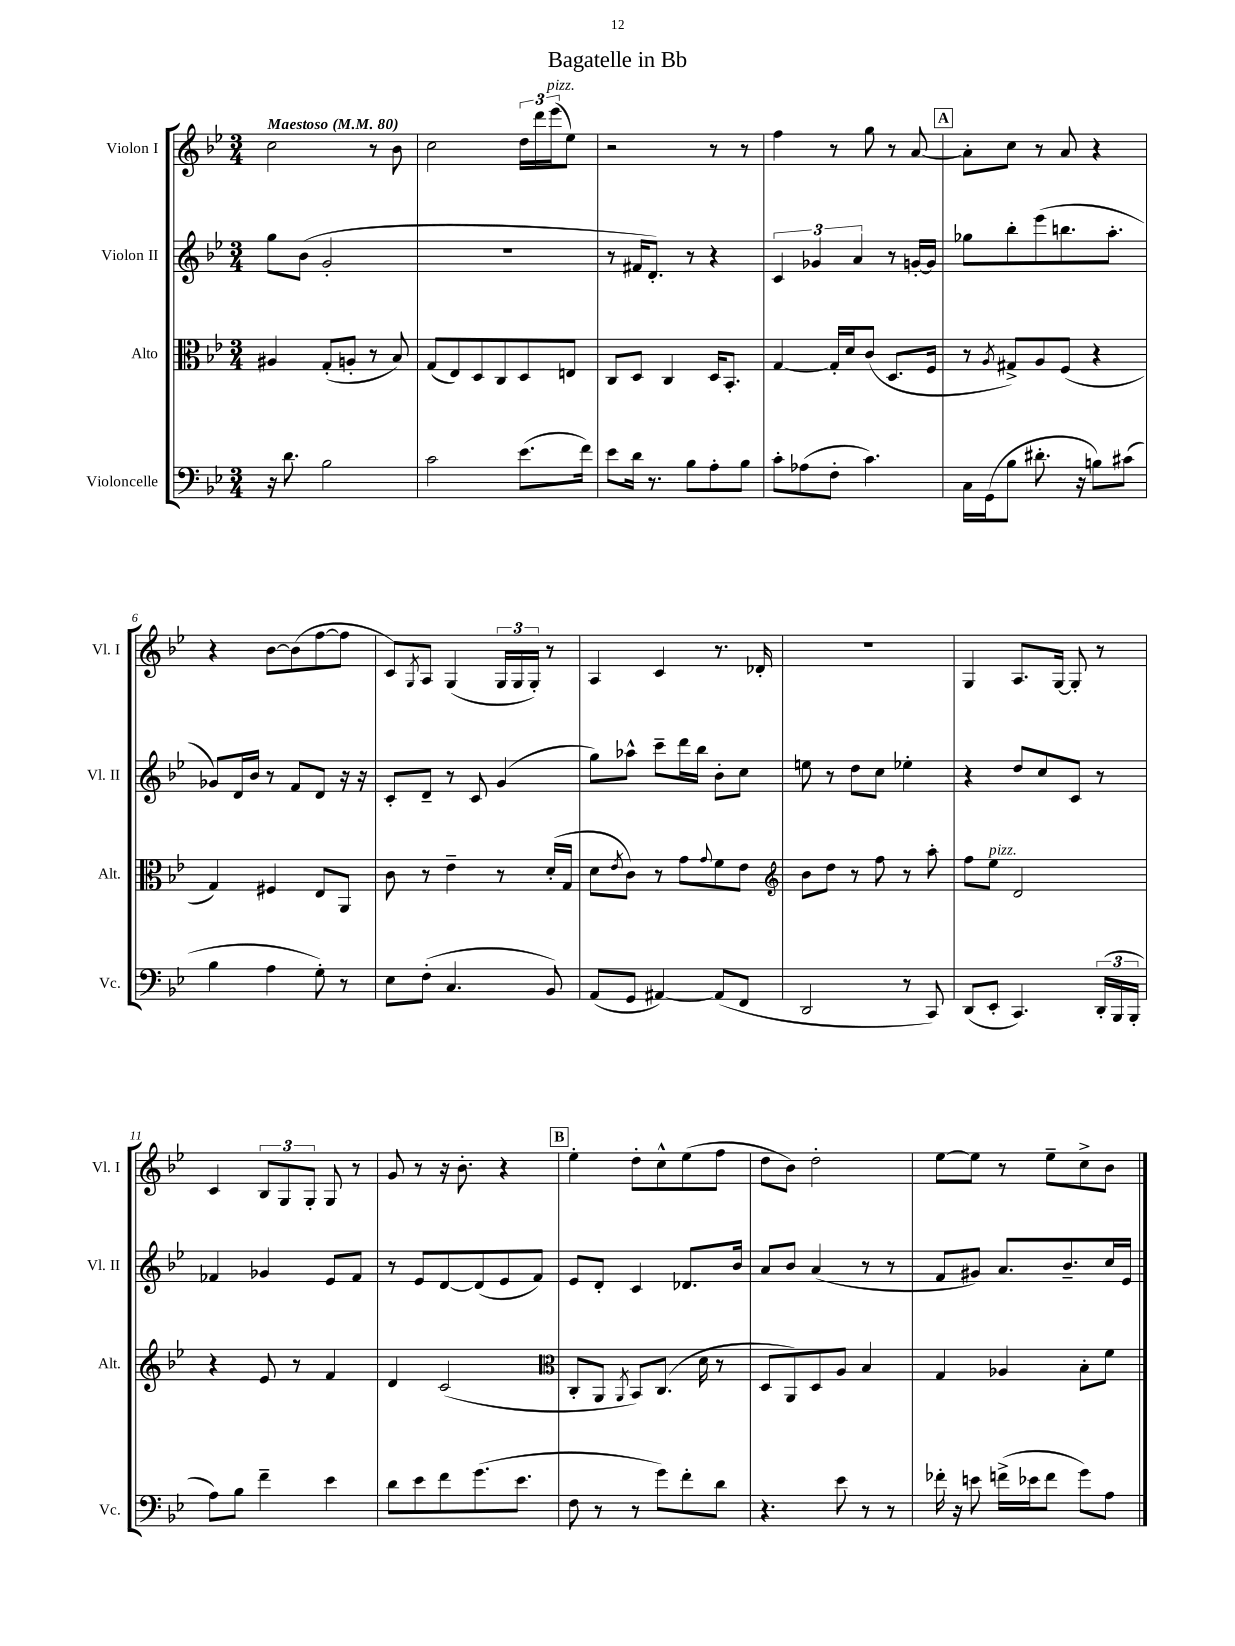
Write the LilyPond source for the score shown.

\header { title = "Bagatelle in Bb" }
<<
\new StaffGroup <<
\new Staff = "s0" \with { instrumentName = "Violon I" shortInstrumentName = "Vl. I" } {
    \clef treble \key bes \major \numericTimeSignature \time 3/4 \tempo "Maestoso" 4 = 80
    c''2 r8 bes'8 |
    c''2 \tuplet 3/2 { d''16 d'''16 ees'''16^\markup { \italic "pizz." }( } ees''8) |
    r2 r8 r8 |
    f''4 r8 g''8 r8 a'8~ |
    \mark \markup { \box "A" } a'8-. c''8 r8 a'8 r4 |
    r4 bes'8~ bes'8( f''8~ f''8 |
    c'8) \acciaccatura { g8 } a8 g4( \tuplet 3/2 { g16 g16 g16-.) } r8 |
    a4 c'4 r8. des'16-. |
    R2. |
    g4 a8. g16~ g8-. r8 |
    c'4 \tuplet 3/2 { bes8 g8 g8-. } g8 r8 |
    g'8 r8 r16 bes'8.-. r4 |
    \mark \markup { \box "B" } ees''4-. d''8-. c''8-^ ees''8( f''8 |
    d''8 bes'8) d''2-. |
    ees''8~ ees''8 r8 ees''8-- c''8-> bes'8 \bar "|." |
}
\new Staff = "s1" \with { instrumentName = "Violon II" shortInstrumentName = "Vl. II" } {
    \clef treble \key bes \major \numericTimeSignature \time 3/4
    g''8 bes'8( g'2-. |
    R2. |
    r8 fis'16 d'8.-.) r8 r4 |
    \tuplet 3/2 { c'4 ges'4 a'4 } r8 g'16~-. g'16 |
    \mark \markup { \box "A" } ges''8 bes''8-. ees'''8( b''8. a''8.-. |
    ges'8) d'16 bes'16 r8 f'8 d'8 r16 r16 |
    c'8-. d'8-- r8 c'8 g'4( |
    g''8) aes''8-^ c'''8-- d'''16 bes''16 bes'8-. c''8 |
    e''8 r8 d''8 c''8 ees''4-. |
    r4 d''8 c''8 c'8 r8 |
    fes'4 ges'4 ees'8 fes'8 |
    r8 ees'8 d'8~ d'8( ees'8 f'8) |
    \mark \markup { \box "B" } ees'8 d'8-. c'4 des'8. bes'16 |
    a'8 bes'8 a'4( r8 r8 |
    f'8 gis'8) a'8. bes'8.-- c''16 ees'16 \bar "|." |
}
\new Staff = "s2" \with { instrumentName = "Alto" shortInstrumentName = "Alt." } {
    \clef alto \key bes \major \numericTimeSignature \time 3/4
    ais4 g8-.( a8-. r8 bes8) |
    g8( ees8) d8 c8 d8 e8 |
    c8 d8 c4 d16 bes,8.-. |
    g4~ g16-. d'16 c'8( d8. f16 |
    \mark \markup { \box "A" } r8 \acciaccatura { a8 } gis8->) a8 f8( r4 |
    g4) fis4 ees8 a,8 |
    c'8 r8 ees'4-- r8 d'16-.( g16 |
    d'8 \acciaccatura { ees'8 } c'8) r8 g'8 \appoggiatura { g'8 } f'8 ees'8 |
    \clef treble bes'8 d''8 r8 f''8 r8 a''8-. |
    f''8 ees''8^\markup { \italic "pizz." } d'2 |
    r4 ees'8 r8 f'4 |
    d'4 c'2( |
    \mark \markup { \box "B" } \clef alto c8-. a,8 \acciaccatura { a,8 } bes,8) c8.( d'16 r8 |
    d8 a,8) d8 a8 bes4 |
    g4 aes4 bes8-. f'8 \bar "|." |
}
\new Staff = "s3" \with { instrumentName = "Violoncelle" shortInstrumentName = "Vc." } {
    \clef bass \key bes \major \numericTimeSignature \time 3/4
    r16 d'8. bes2 |
    c'2 ees'8.( f'16) |
    ees'8 d'16 r8. bes8 a8-. bes8 |
    c'8-. aes8( f8-. c'4.) |
    \mark \markup { \box "A" } c16 g,16( bes8 dis'8.-. r16 b8) cis'8( |
    bes4 a4 g8-.) r8 |
    ees8 f8-.( c4. bes,8) |
    a,8( g,8 ais,4~) ais,8( f,8 |
    d,2 r8 c,8) |
    d,8( ees,8-. c,4.) \tuplet 3/2 { d,16-.( bes,,16 bes,,16-. } |
    a8) bes8 f'4-- ees'4 |
    d'8 ees'8 f'8 g'8.( ees'8. |
    \mark \markup { \box "B" } f8 r8 r8 g'8) f'8-. d'8 |
    r4. ees'8 r8 r8 |
    fes'16-. r16 e'8 f'16->( ees'16 f'8 g'8) a8 \bar "|." |
}
>>
>>
